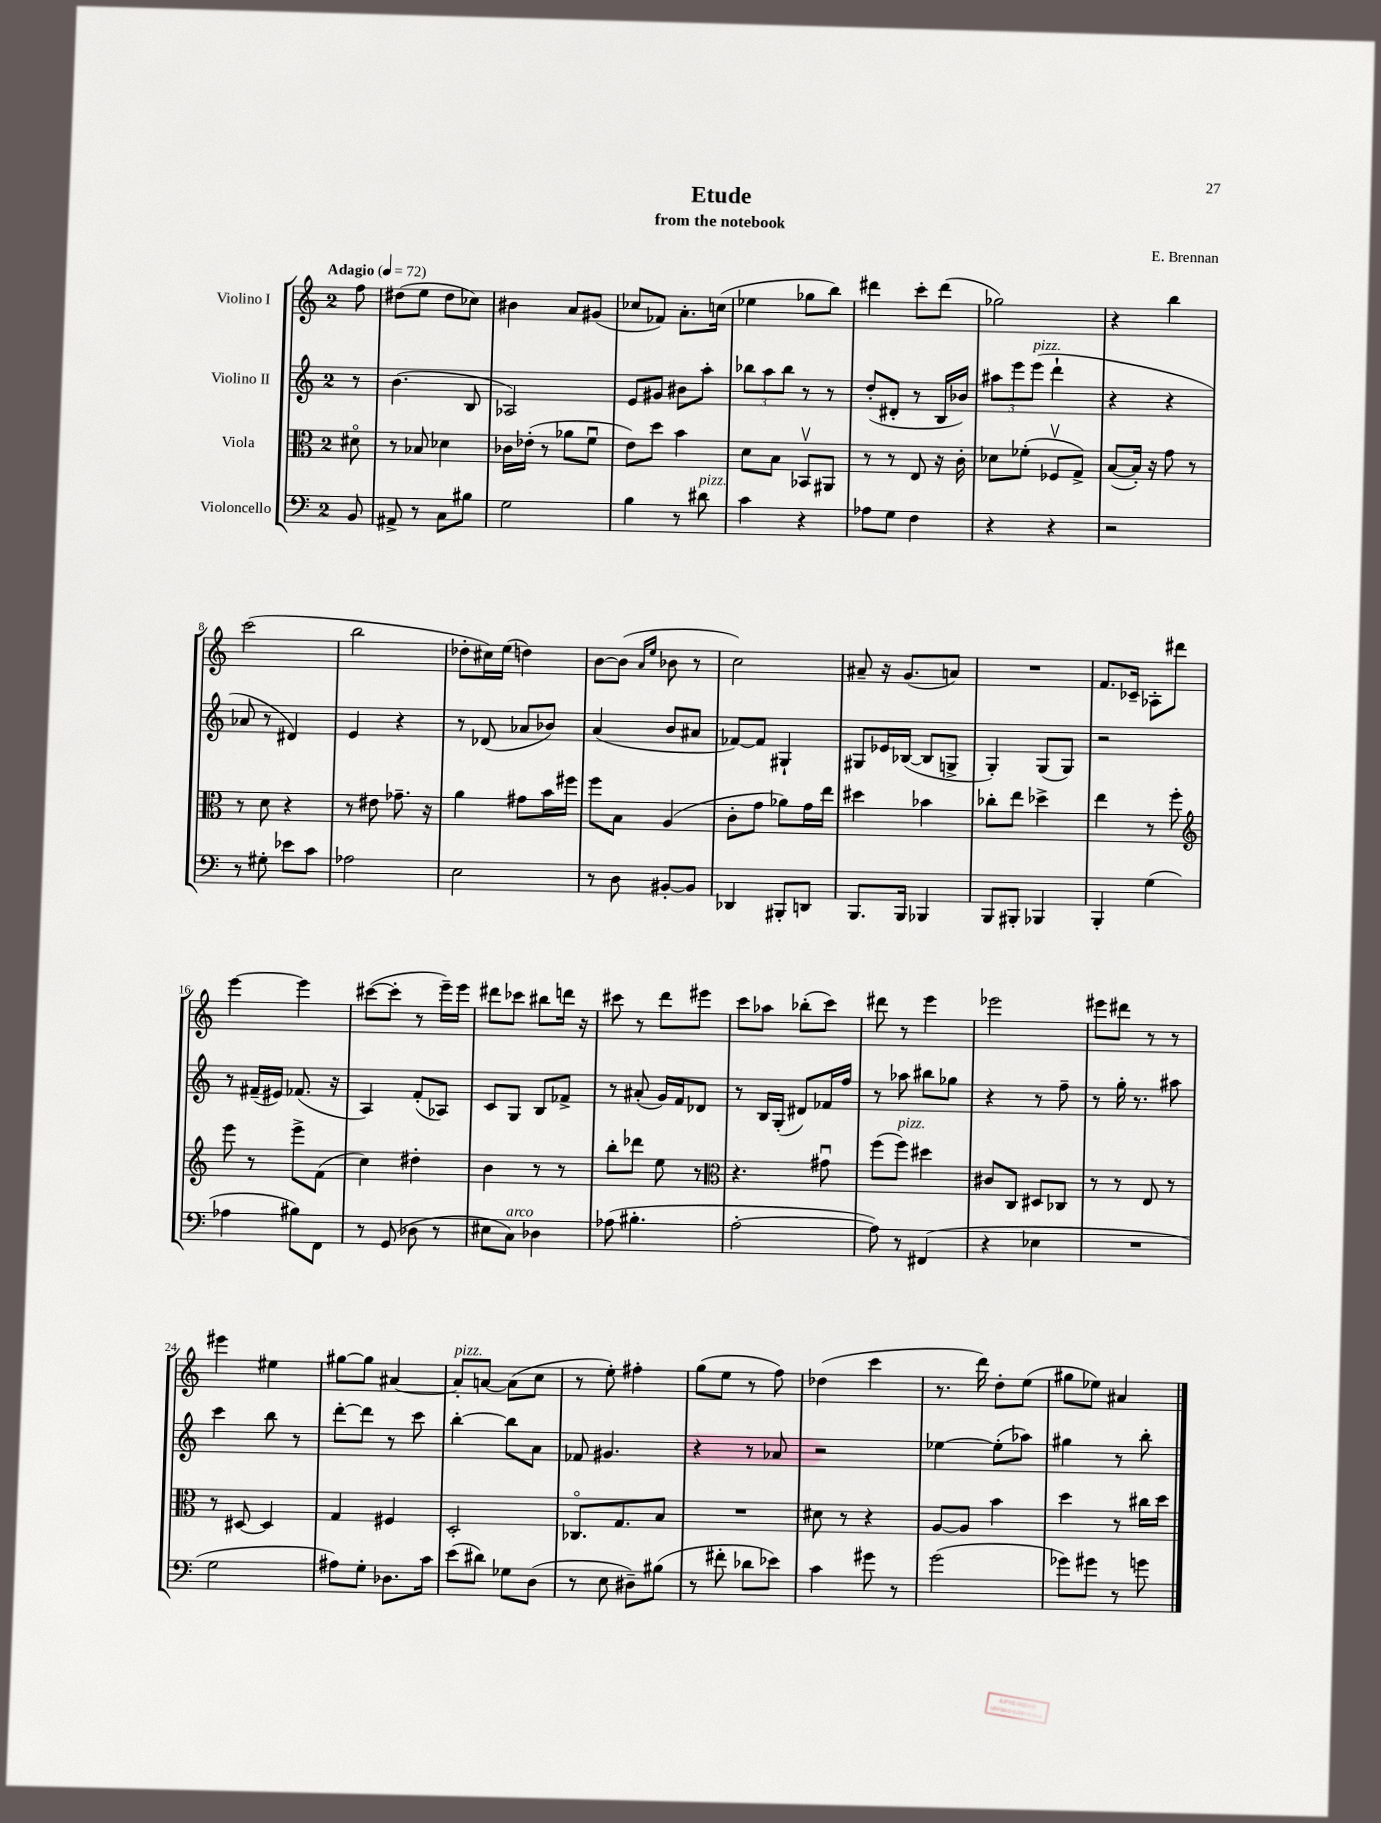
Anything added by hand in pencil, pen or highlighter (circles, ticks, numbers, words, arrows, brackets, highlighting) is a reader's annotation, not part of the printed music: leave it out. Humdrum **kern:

**kern	**kern	**kern	**kern
*part4	*part3	*part2	*part1
*staff4	*staff3	*staff2	*staff1
*I"Violoncello	*I"Viola	*I"Violino II	*I"Violino I
*clefF4	*clefC3	*clefG2	*clefG2
*k[]	*k[]	*k[]	*k[]
*M2/4	*M2/4	*M2/4	*M2/4
*MM72	*MM72	*MM72	*MM72
=	=	=	=
!	!	!	!LO:TX:a:B:t=Adagio
8BB/	8d#X\	8r	8ff\
=1	=1	=1	=1
8AA#X^/	8r	(4.b\	(8dd#X\L
8r	8B-X/	.	8ee\J
8C\L	4d-X\	.	8dd#\L
8B#X\J	.	8B/	8cc-X\J)
=2	=2	=2	=2
2G\	16c-X\LL	2A-X/)	4b#X\
.	(16e-X'\JJ	.	.
.	8r	.	.
.	8a-X\L	.	8a/L
.	8fu\J	.	(8g#X/J
=3	=3	=3	=3
4B\	8e\L)	8e/L	8cc-X/L
.	8dd\J	8g#X/J	8f-X/J)
8r	4b\	8b#X\L	8.a'\L
!LO:TX:a:i:t=pizz.	!	!	!
8d#X\	.	8aa'\J	.
.	.	.	(16ccn\Jk
=4	=4	=4	=4
4c\	8d\L	12bb-X\L	4ee-X\
.	.	12aa\	.
.	8B\J	.	.
.	.	12bb-\J	.
4r	8BB-Xv/L	8r	8gg-X\L
.	8AA#X/J	8r	8bb\J)
=5	=5	=5	=5
8A-X\L	8r	(8dd'/L	4ddd#X\
8G\J	8r	8d#X'/J	.
4F\	8E/	8r	8ccc'\L
.	16r	16B/LL	(8ddd#\J
.	16c'\	16b-X/JJ)	.
=6	=6	=6	=6
4r	8d-X\L	12aa#X\L	2gg-X\)
.	.	12eee\	.
.	(8f-X'\J	.	.
!	!	!LO:TX:a:i:t=pizz.	!
.	.	(12eee\J	.
4r	8F-Xv/L	4ddd`\	.
.	8G^/J)	.	.
=7	=7	=7	=7
2r	([8B/L	4r	4r
.	16B'/Jk])	.	.
.	16r	.	.
.	8g\	4r	4bb\
.	8r	.	.
!!LO:LB:g=z
=8	=8	=8	=8
8r	8r	8a-X/	(2ccc\
8G#X'\	8d\	8r	.
8e-X\L	4r	4d#X/)	.
8c\J	.	.	.
=9	=9	=9	=9
2A-X\	8r	4e/	2bb\
.	8e#X\	.	.
.	8.g-X~\	4r	.
.	16r	.	.
=10	=10	=10	=10
2E\	4a\	8r	8dd-X'\L
.	.	(8d-X/	16cc#X\L)
.	.	.	(16ee\JJ
.	8g#X\L	8a-X/L	4ddn\)
.	16b\L	8b-X/J)	.
.	16ff#X\JJ	.	.
=11	=11	=11	=11
8r	8ff\L	(4a/	[8b\L
8D\	8B\J	.	(8b\J]
.	.	.	16qqa/LL
.	.	.	16qqee/JJ
[8BB#X'/L	(4A/	8b/L	8b-X\
8BB#/J]	.	8a#X/J	8r
=12	=12	=12	=12
4DD-X/	8c'\L	[8f-X/L)	2cc\)
.	8g\J	8f-/J]	.
8BBB#X'/L	8a-X\L)	4G#X`/	.
8DDn/J	16g\L	.	.
.	16ee\JJ	.	.
=13	=13	=13	=13
8.BBB/L	4dd#X\	8G#X/L	8a#X~/
.	.	16e-X/L	16r
16BBB/Jk	.	([16B-X/JJ	(8.g/L
4BBB-X/	4b-X\	8B-/L]	.
.	.	8Gn^/J	8an/J)
=14	=14	=14	=14
8BBB/L	8cc-X'\L	4G'/)	2r
8BBB#X'/J	8ee\J	.	.
4BBB-X/	4dd-X^\	(8G/L	.
.	.	8G/J)	.
=15	=15	=15	=15
4BBB'/	4ee\	2r	8.f/L
.	.	.	16c-X~/Jk
(4G\	8r	.	8A-X'\L
.	8ff'\	.	8ddd#X\J
!!LO:LB:g=z
=16	=16	=16	=16
*	*clefG2	*	*
4A-X\	8eee\	8r	[4eee\
.	8r	(16f#X~/LL	.
.	.	16e#X/JJ)	.
8B#X\L)	8eee^\L	(8.f-X/	4eee\]
8FF\J	(8f\J	.	.
.	.	16r	.
=17	=17	=17	=17
8r	4cc\)	4A/)	([8ccc#X\L
(8GG/	.	.	8ccc#'\J]
8D-X\	4dd#X'\	(8f'/L	8r
8r	.	8A-X/J)	16eee~\LL)
.	.	.	16eee\JJ
=18	=18	=18	=18
8E#X\L	4b\	8c/L	8ddd#X\L
!LO:TX:a:i:t=arco	!	!	!
8C\J)	.	8G/J	8ccc-X\J
4D-X\	8r	8B/L	8bb#X\L
.	8r	8f-X^/J	16dddn\Jk
.	.	.	16r
=19	=19	=19	=19
(8A-X\	8bb'\L	8r	8ccc#X\
4.B#X'\	8ddd-X\J	(8a#X'/	8r
.	8ee\	16g/LL)	8ddd\L
.	.	16f/J	.
.	8r	8d-X/J	8eee#X\J
=20	=20	=20	=20
*	*clefC3	*	*
[2A'\	4.r	8r	8ccc\L
.	.	16B/LL	8aa-X\J
.	.	(16G'/JJ	.
.	.	8d#X/L)	(8bb-X'\L
.	8g#Xu\	16f-X/L	8ccc\J)
.	.	16ff/JJ	.
=21	=21	=21	=21
8A\])	(8ff\L	8r	8ddd#X\
!	!LO:TX:a:i:t=pizz.	!	!
8r	8ff\J)	8aa-X\	8r
(4FF#X/	4dd#X\	8bb#X\L	4eee\
.	.	8gg-X\J	.
=22	=22	=22	=22
4r	8c#X/L	4r	2eee-X\
.	8C/J	.	.
4E-X\	8D#X/L	8r	.
.	8C-X/J	8ff~\	.
=23	=23	=23	=23
2r	8r	8r	8eee#X\L
.	8r	16gg'\	8ddd#X\J
.	.	8.r	.
.	8E/	.	8r
.	8r	8aa#X\	8r
!!LO:LB:g=z
=24	=24	=24	=24
2G\	8r	4ccc\	4eee#X\
.	[8D#X/	.	.
.	4D#/]	8bb\	4ee#X\
.	.	8r	.
=25	=25	=25	=25
8A#X\L)	4G/	[8ddd'\L	[8gg#X\L
8G'\J	.	8ddd\J]	8gg#\J]
8.D-X\L	4F#X/	8r	[4a#X/
.	.	8ccc\	.
16c\Jk	.	.	.
=26	=26	=26	=26
!	!	!	!LO:TX:a:i:t=pizz.
(8e\L	2D'/	[4bb'\	8a#'/L]
8d#X\J)	.	.	[8an/J
8G-X\L	.	8bb\L]	(8a\L]
(8D\J	.	8a\J	8cc\J
=27	=27	=27	=27
8r	8.C-X/L	8f-X/	8r
8E\	.	4.g#X/	8ee'\)
.	8.G/	.	.
8D#X~\L)	.	.	4ff#X'\
(8B#X\J	8B/J	.	.
=28	=28	=28	=28
8r	2r	4r	(8gg\L
8f#X'\	.	.	8ee\J
8d-X\L	.	8r	8r
8e-X\J)	.	8a-X/	8ff\)
=29	=29	=29	=29
4c\	8d#X\	2r	(4dd-X\
.	8r	.	.
8g#X\	4r	.	4ccc\
8r	.	.	.
=30	=30	=30	=30
(2g\	[8A/L	[4ee-X\	8.r
.	8A/J]	.	.
.	.	.	16ddd\)
.	4b\	(8ee-'\L]	8dd'\L
.	.	8aa-X\J)	(8ee\J
=31	=31	=31	=31
8g-X\L)	4dd\	4gg#X\	8gg#X\L
8g#X\J	.	.	8ee-X\J)
8r	8r	8r	4a#X/
8gn\	16cc#X\LL	8bb'\	.
.	16dd\JJ	.	.
==	==	==	==
*-	*-	*-	*-
